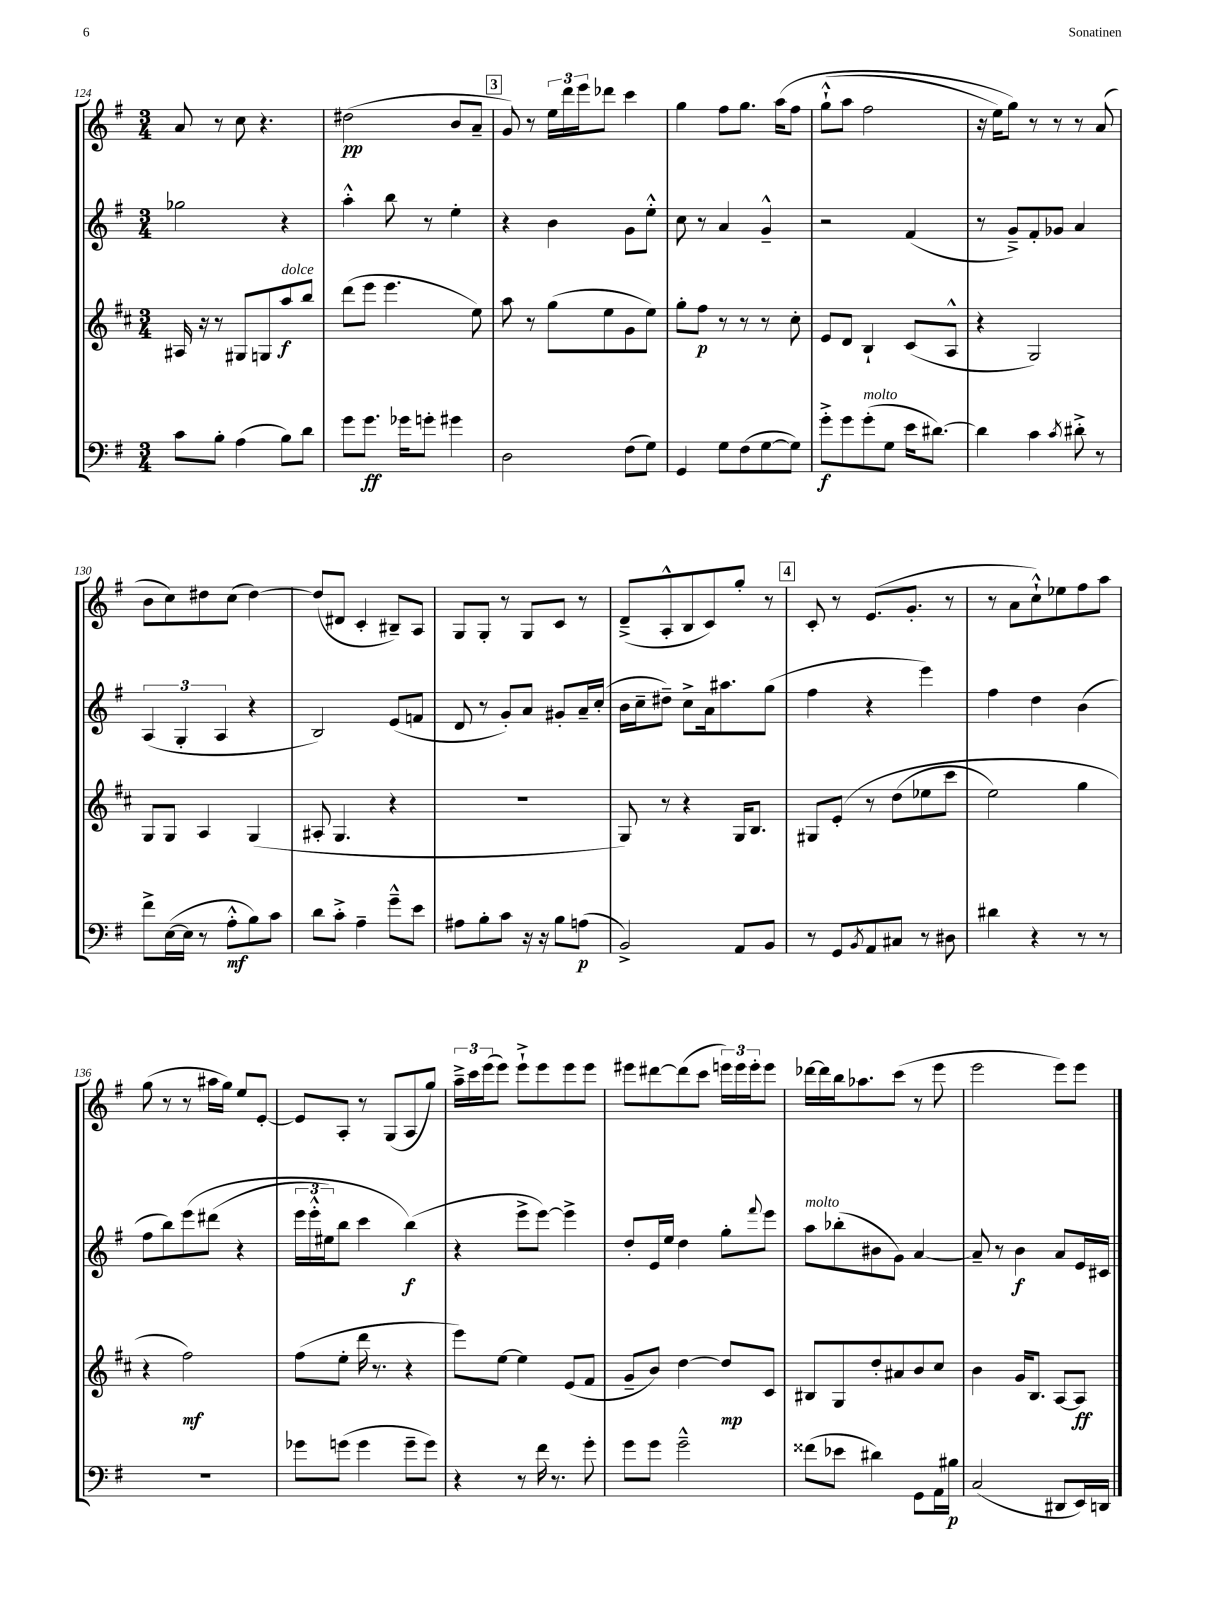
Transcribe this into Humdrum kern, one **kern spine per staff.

**kern	**kern	**kern	**kern
*staff4	*staff3	*staff2	*staff1
*clefF4	*clefG2	*clefG2	*clefG2
*k[f#]	*k[f#c#]	*k[f#]	*k[f#]
*M3/4	*M3/4	*M3/4	*M3/4
8c	16A#	2gg-	8a
.	16r	.	.
8B'	8r	.	8r
(4A	8G#	.	8cc
.	8G	.	4.r
8B)	8aa	4r	.
8d	8bb	.	.
=	=	=	=
8g	(8ddd	4aa'^^	(2dd#
8.g	8eee	.	.
.	4.eee	8bb	.
16g-	.	.	.
8g'	.	8r	.
4g#	.	4ee'	8b
.	8ee)	.	8a~
=	=	=	=
2D	8aa	4r	8g)
.	8r	.	8r
.	(8gg	4b	24ee
.	.	.	24ddd
.	.	.	24eee
.	8ee	.	8ddd-
(8F#	8g	8g	4ccc
8G)	8ee)	8ee'^^	.
=	=	=	=
4GG	8gg'	8cc	4gg
.	8ff#	8r	.
8G	8r	4a	8ff#
(8F#	8r	.	8.gg
[8G	8r	4g~^^	.
.	.	.	&(16aa
8G])	8cc#'	.	8ff#
=	=	=	=
8g'^	8e	2r	(8gg`^^
8g	8d	.	8aa
(8g'	4B`	.	2ff#
8G	.	.	.
16e	(8c#	(4f#	.
[8.d#)	.	.	.
.	8A^^	.	.
=	=	=	=
4d#]	4r	8r	16r
.	.	.	16ee)
.	.	8g~^)	8gg&)
4c	2G)	8f#'	8r
.	.	8g-	8r
8qc	.	.	.
8d#'^	.	4a	8r
8r	.	.	(8a
=	=	=	=
8f#^	8G	(6A	8b
([16E	8G	.	8cc)
.	.	6G'	.
16E]	.	.	.
8r	4A	.	8dd#
.	.	6A	.
8A'^^	.	.	(8cc
8B)	(4G	4r	[4dd#)
8c	.	.	.
=	=	=	=
8d	8A#'	2B)	(8dd#]
8c'^	4.G	.	8d#
4A~	.	.	4c'
8g~^^	4r	(8e	8B#~)
8e	.	8f	8A
=	=	=	=
8A#	2.r	8d	8G
8B'	.	8r	8G'
8c	.	8g')	8r
16r	.	8a	8G
16r	.	.	.
8B	.	8g#'	8c
(8A	.	16a~	8r
.	.	(16cc'	.
=	=	=	=
2BB^)	8G)	16b	(8d~^
.	.	16cc~	.
.	8r	8dd#~)	8A'^^
.	4r	8cc^	8B
.	.	16a	8c)
.	.	8.aa#	.
8AA	16G	.	8gg'
.	8.B	.	.
8BB	.	(8gg	8r
=	=	=	=
8r	8G#	4ff#	8c'
8GG	&(8e'	.	8r
8qBB	.	.	.
8AA	8r	4r	(8.e
8C#	(8dd	.	.
.	.	.	8.g'
8r	8ee-	4eee)	.
8D#	8ccc#	.	8r
=	=	=	=
4d#	2ee)	4ff#	8r
.	.	.	8a
4r	.	4dd	8cc`^^)
.	.	.	8ee-
8r	4gg	(4b	8ff#
8r	.	.	8aa
=	=	=	=
2.r	4r	8ff#	(8gg
.	.	8bb)	8r
.	2ff#&)	&(8eee	8r
.	.	(8ddd#	16aa#
.	.	.	16gg)
.	.	4r	8ee
.	.	.	[8e'
=	=	=	=
8g-	(8ff#	24eee	8e]
.	.	24eee'^^	.
.	.	24ee#)	.
(8g	8ee'	8bb	8A'
4g	16ddd	4ccc	8r
.	8.r	.	.
.	.	.	(8G
8g~	4r	(4bb&)	8A
8g)	.	.	8gg)
=	=	=	=
4r	8eee)	4r	24aa~^
.	.	.	24ccc
.	.	.	(24eee
.	[8ee	.	8eee)
8r	4ee]	8eee^	8eee`^
16f#	.	[8eee)	8eee
8.r	.	.	.
.	(8e	4eee^]	8eee
8g'	8f#	.	8eee
=	=	=	=
8g	8g~	8dd'	8eee#
8g	8b)	16e	[8ddd#
.	.	16ee	.
2g~^^	[4dd	4dd	(8ddd#]
.	.	.	8ccc
.	8dd]	8gg'	24eee)
.	.	.	24eee
.	.	.	24eee'
.	.	8qqfff#	.
.	8c#	8eee	8eee
=	=	=	=
(8f##	8B#	8aa	[16ddd-
.	.	.	16ddd-]
8e-	8G	(8bb-'	16bb
.	.	.	8.aa-
4d#)	8dd'	8b#	.
.	8a#	8g)	(8ccc
8GG	8b	[4a	8r
16AA	8cc#	.	8eee
16B#	.	.	.
=	=	=	=
(2C	4b	8a~]	2eee
.	.	8r	.
.	16g	4b	.
.	8.B	.	.
8DD#	[8A	8a	8eee)
16EE)	8A]	16e	8eee
16DD	.	16c#	.
==	==	==	==
*-	*-	*-	*-
